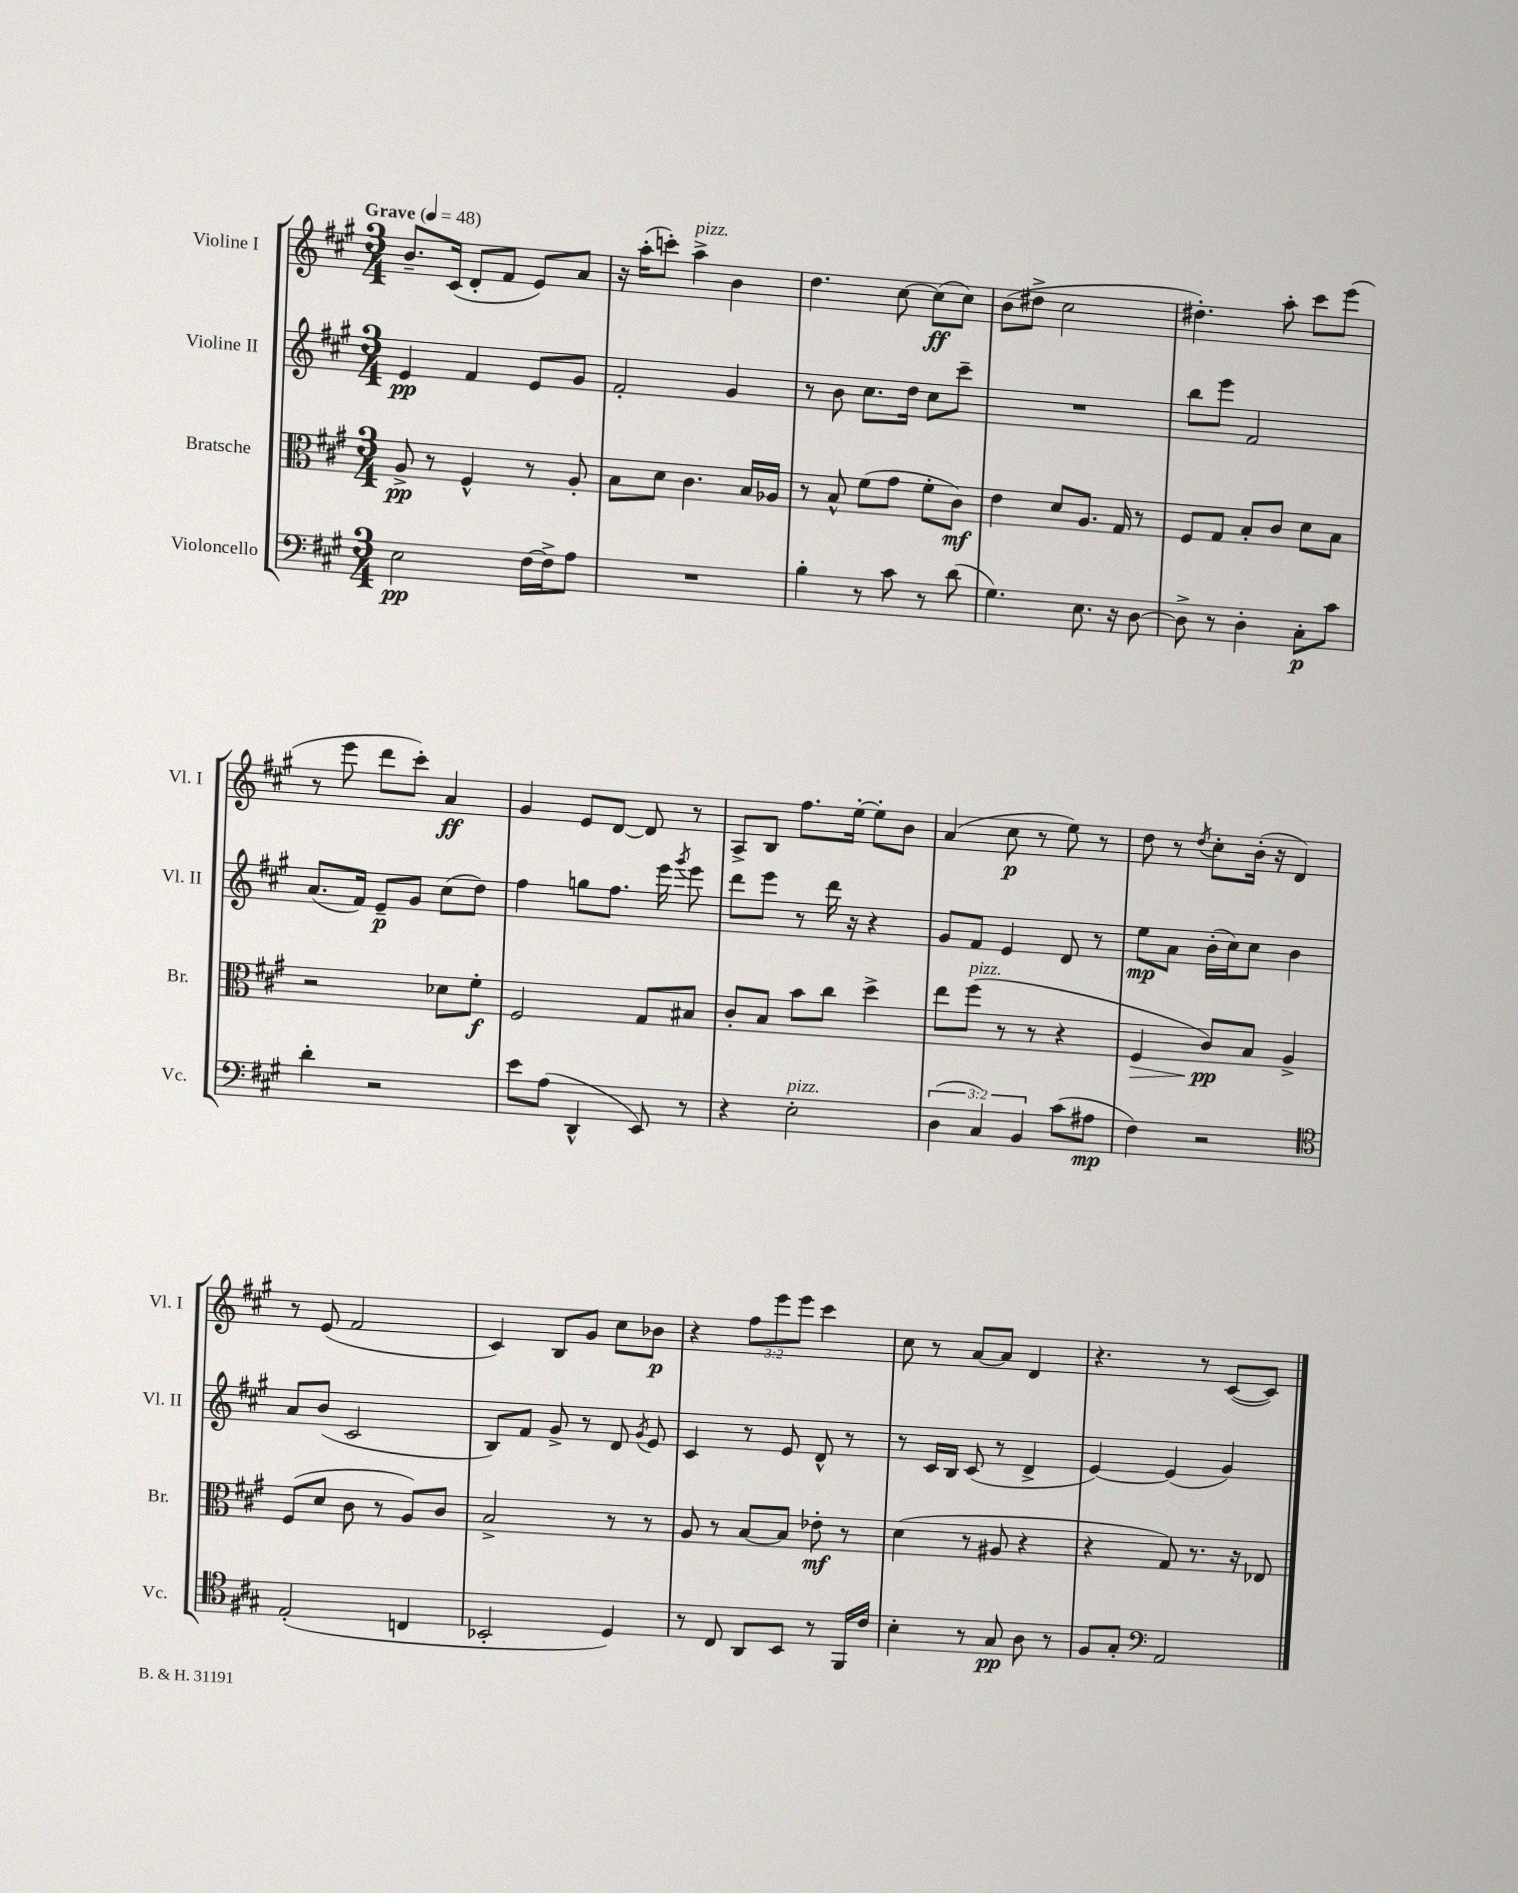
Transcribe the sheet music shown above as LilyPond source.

<<
\new StaffGroup <<
\new Staff = "s0" \with { instrumentName = "Violine I" shortInstrumentName = "Vl. I" } {
    \clef treble \key a \major \numericTimeSignature \time 3/4 \override Staff.TupletNumber.text = #tuplet-number::calc-fraction-text \tempo "Grave" 4 = 48
    \autoBeamOff b'8.[-- cis'16]( d'8[-. fis'8] e'8[) a'8] |
    r16 a''16[-.( c'''8]-.) a''4->^\markup { \italic "pizz." } b'4 |
    d''4. cis''8~ cis''8[\ff( cis''8]) |
    b'8[( dis''8]-> cis''2 |
    dis''4.-.) a''8-. cis'''8[ e'''8]( |
    r8 e'''8 d'''8[ cis'''8]-.) a'4\ff |
    gis'4 e'8[ d'8]~ d'8 r8 |
    a8[-> b8] fis''8.[ e''16]~-. e''8[-. b'8] |
    a'4( cis''8\p r8 e''8) r8 |
    d''8 r8 \acciaccatura { d''8 } cis''8[-. b'16]-.( r16 d'4) |
    r8 e'8( fis'2 |
    cis'4) b8[ gis'8] cis''8[ bes'8]\p |
    r4 \tuplet 3/2 { fis''8[ e'''8 e'''8] } cis'''4 |
    cis''8 r8 a'8[~ a'8] d'4 |
    r4. r8 cis'8[~( cis'8]) \bar "|." |
}
\new Staff = "s1" \with { instrumentName = "Violine II" shortInstrumentName = "Vl. II" } {
    \clef treble \key a \major \numericTimeSignature \time 3/4
    \autoBeamOff e'4\pp fis'4 e'8[ gis'8] |
    fis'2-. gis'4 |
    r8 b'8 cis''8.[ d''16] cis''8[ cis'''8]-- |
    R2. |
    b''8[ e'''8] fis'2 |
    a'8.[( fis'16]) e'8[--\p gis'8] cis''8[( d''8]) |
    fis''4 g''8[ fis''8.] e'''16 \acciaccatura { gis'''8 } e'''8 |
    d'''8[ e'''8] r8 d'''16 r16 r4 |
    gis'8[ fis'8] e'4 d'8 r8 |
    e''8[\mp a'8] b'16[-.( cis''16) cis''8] b'4 |
    a'8[ b'8]( cis'2 |
    b8[) fis'8] gis'8-> r8 d'8 \acciaccatura { gis'8 } e'8 |
    cis'4 r8 e'8 d'8-^ r8 |
    r8 cis'16[ b16] cis'8( r8 d'4-> |
    e'4~) e'4( gis'4) \bar "|." |
}
\new Staff = "s2" \with { instrumentName = "Bratsche" shortInstrumentName = "Br." } {
    \clef alto \key a \major \numericTimeSignature \time 3/4
    \autoBeamOff a8->\pp r8 fis4-^ r8 a8-. |
    b8[ d'8] cis'4. b16[ aes16] |
    r8 b8-^ fis'8[( gis'8] fis'8[-. cis'8]\mf) |
    e'4 d'8[ a8.] gis16 r8 |
    fis8[ gis8] b8[-. cis'8] d'8[ b8] |
    r2 des'8[ fis'8]-.\f |
    fis2 gis8[ bis8] |
    cis'8[-. b8] b'8[ cis''8] d''4-> |
    e''8[ fis''8]^\markup { \italic "pizz." }( r8 r8 r4 |
    fis4\> cis'8[\pp\!) b8] a4-> |
    fis8[( d'8] cis'8 r8 a8[) cis'8] |
    b2-> r8 r8 |
    a8 r8 b8[~ b8] ees'8-.\mf r8 |
    d'4( r8 ais8 r4 |
    r4 gis8) r8. r16 ees8 \bar "|." |
}
\new Staff = "s3" \with { instrumentName = "Violoncello" shortInstrumentName = "Vc." } {
    \clef bass \key a \major \numericTimeSignature \time 3/4 \override Staff.TupletNumber.text = #tuplet-number::calc-fraction-text
    \autoBeamOff e2\pp fis16[~ fis16-> a8] |
    R2. |
    b4-. r8 cis'8 r8 d'8( |
    gis4.) e8. r16 d8~ |
    d8-> r8 d4-. cis8[-.\p cis'8] |
    d'4-. r2 |
    e'8[ a8]( d,4-^ e,8) r8 |
    r4 e2-.^\markup { \italic "pizz." } |
    \tuplet 3/2 { d4( cis4) b,4 } cis'8[( ais8]\mp |
    fis4) r2 |
    \clef tenor e2-.( c4 |
    bes,2-. d4) |
    r8 cis8 a,8[ b,8] r8 fis,16[ cis'16] |
    b4-. r8 gis8\pp a8 r8 |
    fis8[ gis8]-. \clef bass a,2 \bar "|." |
}
>>
>>
\layout { \context { \Score \remove "Bar_number_engraver" } }
